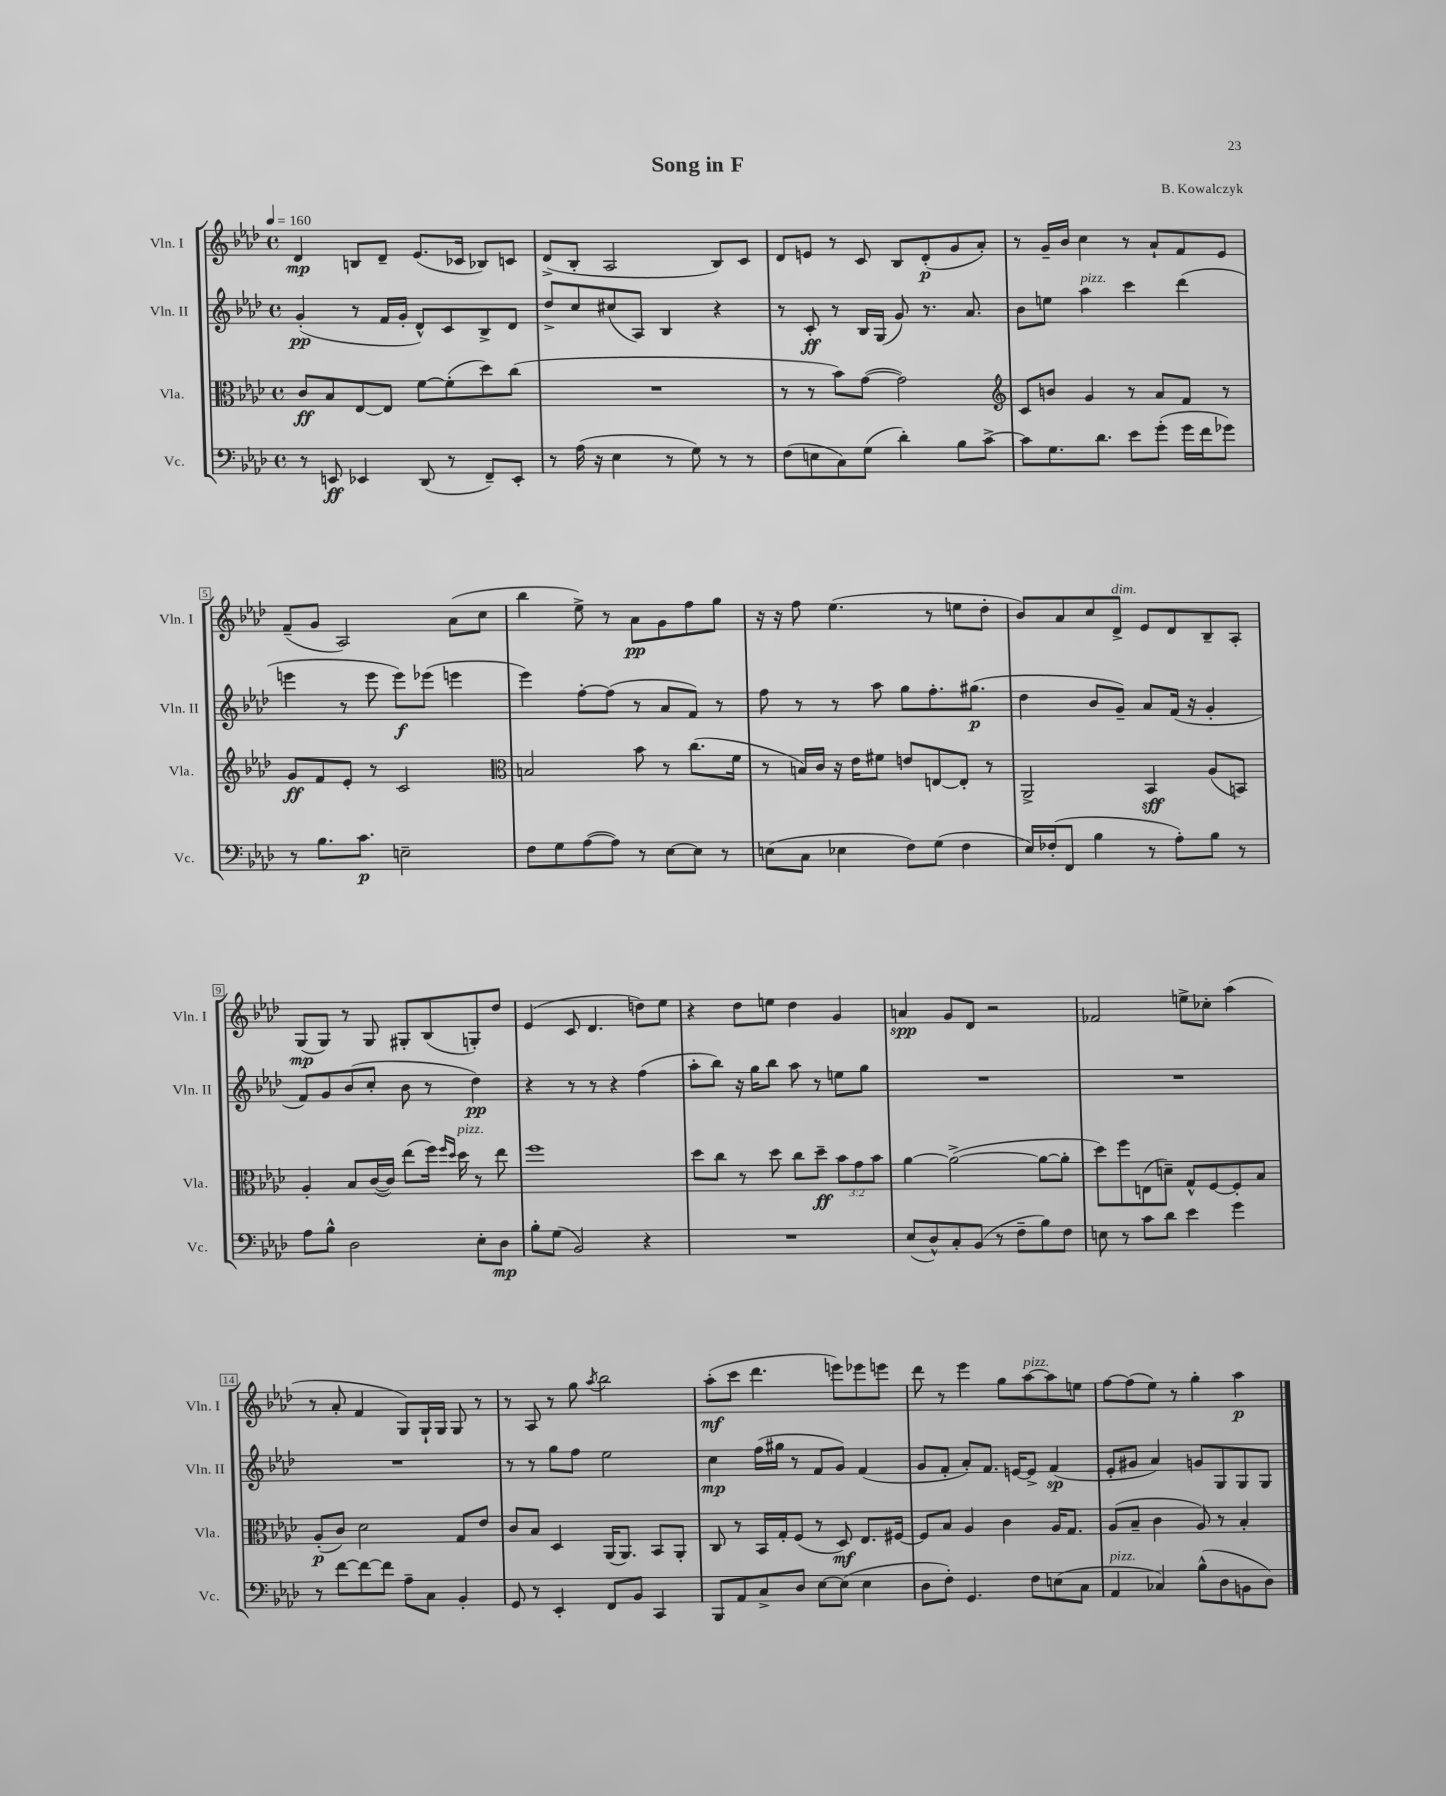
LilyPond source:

\header { title = "Song in F" composer = "B. Kowalczyk" }
<<
\new StaffGroup <<
\new Staff = "s0" \with { instrumentName = "Vln. I" shortInstrumentName = "Vln. I" } {
    \clef treble \key aes \major \defaultTimeSignature \time 4/4 \tempo 4 = 160
    des'4\mp b8 des'8-- ees'8.( ces'16 bes8) c'8 |
    des'8->( bes8-. aes2 bes8) c'8 |
    des'8 e'8 r8 c'8 bes8 des'8-.\p( g'8 aes'8-.) |
    r8 g'16-- bes'16 c''4 r8 aes'8-! f'8 ees'8 |
    f'8--( g'8 aes2) aes'8( c''8 |
    bes''4 ees''8->) r8 aes'8\pp g'8 f''8 g''8 |
    r16 r16 f''8 ees''4.( r8 e''8 des''8-. |
    bes'8) aes'8 c''8 des'8->^\markup { \italic "dim." } ees'8 des'8 bes8-- aes8-. |
    g8\mp( g8) r8 g8 gis8-. bes8( g8-.) des''8 |
    ees'4( c'8 des'4. d''8) ees''8 |
    r4 des''8 e''8 des''4 g'4 |
    a'4\spp g'8 des'8 r2 |
    fes'2 e''8-> ces''8-. aes''4( |
    r8 aes'8-. f'4 g8) g16-! g16 g8 r8 |
    r8 aes8 r8 g''8 \acciaccatura { aes''8 } bes''2 |
    aes''8-.\mf( c'''8 des'''4. e'''8) ees'''8 e'''8 |
    des'''8 r8 ees'''4 g''8 aes''8~^\markup { \italic "pizz." } aes''8 e''8 |
    f''8~ f''8( ees''8) r8 g''4-. aes''4\p \bar "|." |
}
\new Staff = "s1" \with { instrumentName = "Vln. II" shortInstrumentName = "Vln. II" } {
    \clef treble \key aes \major \defaultTimeSignature \time 4/4
    g'4-.\pp( r8 f'16 g'16-. des'8-^) c'8 bes8-> des'8 |
    des''8-> c''8 cis''8( aes8) bes4 r4 |
    r8 c'8-.\ff r8 bes16 g16( g'8) r8. aes'8. |
    bes'8 e''8 aes''4^\markup { \italic "pizz." } c'''4 des'''4( |
    e'''4 r8 e'''8 e'''8\f) ees'''8( e'''4 |
    ees'''4) f''8~-. f''8( r8 aes'8 f'8) r8 |
    f''8 r8 r8 aes''8 g''8 f''8.-. gis''8.\p( |
    des''4 bes'8 g'8--) aes'8 f'16( r16 g'4-. |
    f'8) g'8 bes'8( c''8-. bes'8 r8 des''4\pp) |
    r4 r8 r8 r4 f''4( |
    aes''8-. bes''8) r16 g''16 bes''8 aes''8 r8 e''8 g''8 |
    R1 |
    R1 |
    R1 |
    r8 r8 g''8 f''8 ees''2 |
    c''4\mp f''16( gis''16 r8 f'8 g'8) f'4( |
    g'8 f'8-. aes'8-.) f'8. e'16~ e'8-> f'4\sp( |
    ees'8-. gis'8 aes'4) g'8 g8 g8 g8 \bar "|." |
}
\new Staff = "s2" \with { instrumentName = "Vla." shortInstrumentName = "Vla." } {
    \clef alto \key aes \major \defaultTimeSignature \time 4/4 \override Staff.TupletNumber.text = #tuplet-number::calc-fraction-text
    c'8\ff bes8 ees8~ ees8 f'8~ f'8-.( des''8) c''8( |
    R1 |
    r8 r8 bes'8) g'8~( g'2) |
    \clef treble c'8 b'8 g'4 r8 aes'8 f'8 r8 |
    g'8\ff f'8 ees'8-. r8 c'2 |
    \clef alto b2 bes'8 r8 c''8.( f'16 |
    r8 b16) c'16 r16 ees'16 fis'8 e'8 e8~ e8-. r8 |
    aes,2-> bes,4\sff aes8( b,8) |
    aes4-. bes8 c'16~( c'16) ees''8( f''16) \grace { f''16 des''16 } des''16^\markup { \italic "pizz." } r8 ees''8 |
    f''1 |
    des''8 c''8 r8 des''8 c''8 des''8--\ff \tuplet 3/2 { bes'8 g'8 bes'8 } |
    aes'4~ aes'2~->( aes'8~ aes'8-. |
    des''8) f''8 e8( d'8--) g8-^ f8~ f8-. bes8 |
    aes8-.\p( c'8) des'2 g8 ees'8 |
    c'8 bes8 des4 aes,16( aes,8.) bes,8 aes,8-. |
    c8 r8 bes,16 g16-. f8( r8 des8\mf) ees8. fis16~ |
    fis8 bes8 aes4 c'4 aes16 g8. |
    aes8( bes8-- c'4 aes8) r8 bes4-. \bar "|." |
}
\new Staff = "s3" \with { instrumentName = "Vc." shortInstrumentName = "Vc." } {
    \clef bass \key aes \major \defaultTimeSignature \time 4/4
    r8 e,8\ff ees,4 des,8( r8 f,8--) ees,8-. |
    r8 aes16( r16 ees4 r8 g8) r8 r8 |
    f8( e8 c8) g8( des'4-.) bes8 c'8~-> |
    c'8 g8. des'8. ees'8 g'8-.( g'16 f'16 ges'8) |
    r8 bes8. c'8.\p e2-- |
    f8 g8 aes8~( aes8) r8 ees8~ ees8 r8 |
    e8( c8 ees4 f8) g8( f4 |
    ees16) fes16-.( f,8 bes4 r8 aes8-.) bes8 r8 |
    aes8 bes8-^ des2 ees8-. des8\mp |
    bes8-. g8( bes,2) r4 |
    R1 |
    ees8( des8-^) c8-. bes,8( r8 f8-- bes8) f8 |
    e8 r8 c'8 des'8 ees'4 g'4 |
    r8 f'8~ f'8~ f'8 aes8-- c8 bes,4-. |
    g,8 r8 ees,4-. f,8 bes,8 c,4 |
    bes,,8 aes,8 c8-> des8 ees8~ ees8( ees4 |
    des8 f8-.) g,4. f8 e8( c8 |
    aes,4^\markup { \italic "pizz." } ces4) bes8-^( des8 b,8 des8) \bar "|." |
}
>>
>>
\layout { \context { \Score \override BarNumber.stencil = #(make-stencil-boxer 0.1 0.3 ly:text-interface::print) } }
